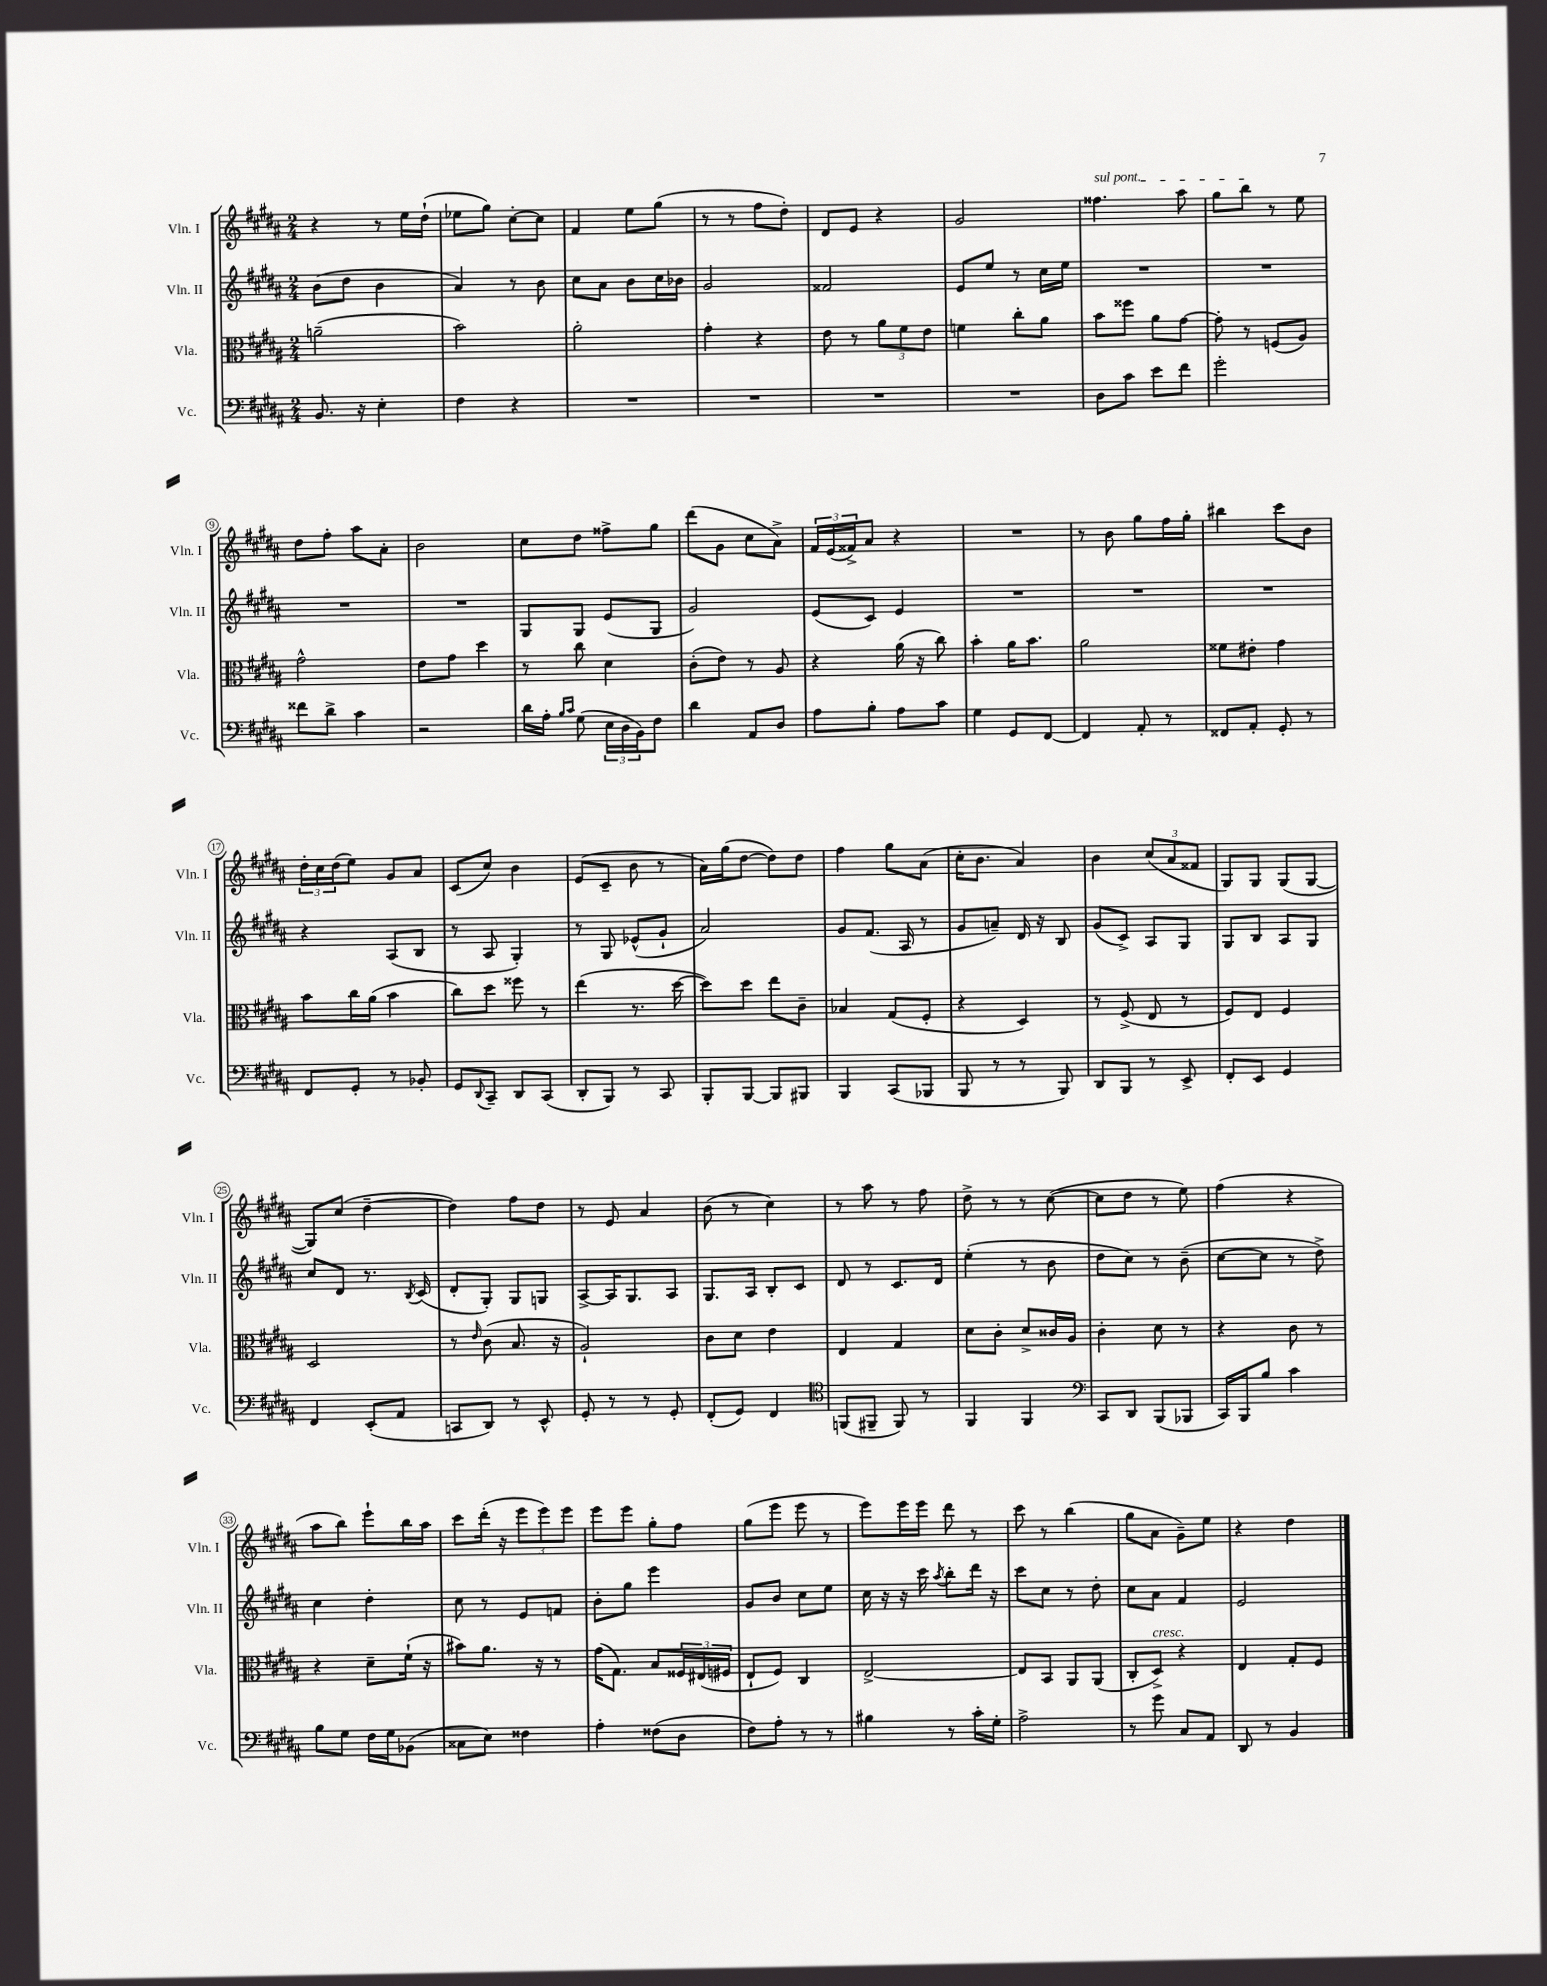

**kern	**kern	**kern	**kern
*staff4	*staff3	*staff2	*staff1
*clefF4	*clefC3	*clefG2	*clefG2
*k[f#c#g#d#a#]	*k[f#c#g#d#a#]	*k[f#c#g#d#a#]	*k[f#c#g#d#a#]
*M2/4	*M2/4	*M2/4	*M2/4
8.BB/	(2a~\	(8b\L	4r
.	.	8dd#\J	.
16r	.	.	.
4E'\	.	4b\	8r
.	.	.	16ee\LL
.	.	.	(16dd#`\JJ
=	=	=	=
4F#\	2b\)	4a#/)	8ee-\L
.	.	.	8gg#\J)
4r	.	8r	[8cc#'\L
.	.	8b\	8cc#\]J
=	=	=	=
2r	2a#'\	8cc#\L	4f#/
.	.	8a#\J	.
.	.	8b\L	8ee\L
.	.	16cc#\L	(8gg#\J
.	.	16b-\JJ	.
=	=	=	=
2r	4g#'\	2g#/	8r
.	.	.	8r
.	4r	.	8ff#\L
.	.	.	8dd#'\J)
=	=	=	=
2r	8e\	2f##/	8d#/L
.	8r	.	8e/J
.	12a#\L	.	4r
.	12f#\	.	.
.	12e\J	.	.
=	=	=	=
2r	4f\	8e/L	2g#/
.	.	8ee/J	.
.	8cc#'\L	8r	.
.	8a#\J	16cc#\LL	.
.	.	16ee\JJ	.
=	=	=	=
8D#\L	8b\L	2r	4.ff##\
8c#\J	8ff##\J	.	.
8e\L	8a#\L	.	.
8f#\J	[8g#\J	.	8aa#\
=	=	=	=
2g#'\	8g#'\]	2r	8gg#\L
.	8r	.	8bb\J
.	(8F/L	.	8r
.	8A#/J)	.	8ee\
=	=	=	=
8f##\L	2g#^^\	2r	8dd#\L
8d#^\J	.	.	8ff#'\J
4c#\	.	.	8aa#\L
.	.	.	8a#'\J
=	=	=	=
2r	8e\L	2r	2b\
.	8g#\J	.	.
.	4dd#\	.	.
=	=	=	=
16d#\LL	8r	8G#/L	8cc#\L
16A#'\JJ	.	.	.
16qqB/LL	.	.	.
16qqc#/JJ	.	.	.
(8G#\	8cc#\	8G#/J	8dd#\J
24E\LL	4d#\	(8e/L	8ff##^\L
24D#\	.	.	.
24BB\J)	.	.	.
8F#\J	.	8G#/J	8gg#\J
=	=	=	=
4d#\	(8c#'\L	2g#/)	(8ddd#\L
.	8e\J)	.	8g#\J
8AA#/L	8r	.	8cc#\L
8D#/J	8A#/	.	8a#^\J)
=	=	=	=
8A#\L	4r	(8e/L	24f#/LL
.	.	.	(24e/
.	.	.	24f##^/J)
8B'\J	.	8c#/J)	8a#/J
8A#\L	(16a#\	4e/	4r
.	16r	.	.
8c#\J	8cc#\)	.	.
=	=	=	=
4G#\	4b'\	2r	2r
8GG#/L	16a#\LK	.	.
.	8.b\J	.	.
[8FF#/J	.	.	.
=	=	=	=
4FF#/]	2a#\	2r	8r
.	.	.	8b\
8AA#'/	.	.	8gg#\L
8r	.	.	16ff#\L
.	.	.	16gg#'\JJ
=	=	=	=
8FF##/L	8f##\L	2r	4bb#\
8AA#'/J	8e#'\J	.	.
8GG#'/	4g#\	.	8ccc#\L
8r	.	.	8b\J
=	=	=	=
8FF#/L	8b\L	4r	24dd#'\LL
.	.	.	24cc#\
.	.	.	(24dd#\J
8GG#'/J	16cc#\L	.	8ee\J)
.	(16a#\JJ	.	.
8r	4b\	(8A#/L	8g#/L
8BB-'/	.	8B/J	8a#/J
=	=	=	=
8GG#/L	8cc#\L)	8r	(8c#/L
8qqDD#/	.	.	.
8CC#~/J	8dd#\J	8A#/	8cc#/J)
8DD#/L	8ff##\	4G#'/)	4b\
(8CC#/J	8r	.	.
=	=	=	=
8DD#'/L	(4ee\	8r	(8e/L
8BBB/J)	.	8G#/	8c#~/J
8r	8.r	(8e-^^/L	8b\
8CC#/	.	8g#`/J	8r
.	[16dd#\	.	.
=	=	=	=
8BBB'/L	8dd#\]L)	2a#/)	16a#\LL)
.	.	.	(16gg#\J
[8BBB/J	8dd#\J	.	[8dd#\J
8BBB/]L	8ee\L	.	8dd#\]L)
8BBB#/J	8c#~\J	.	8dd#\J
=	=	=	=
4BBB/	4B-/	8g#/L	4ff#\
.	.	(8.f#/J	.
(8CC#/L	(8G#/L	.	8gg#\L
.	.	16A#/	.
8BBB-/J	8F#'/J	8r	(8a#\J
=	=	=	=
8BBB/	4r	8g#/L	16cc#'\LK
.	.	.	8.b\J
8r	.	8a~/J)	.
8r	4D#/)	16d#/	4a#/)
.	.	16r	.
8BBB/)	.	8B/	.
=	=	=	=
8DD#/L	8r	(8g#/L	4b\
8BBB/J	(8F#^/	8c#^/J)	.
8r	8E/	8A#/L	(12cc#/L
.	.	.	12a#/
8EE^/	8r	8G#/J	.
.	.	.	12f##/J
=	=	=	=
8FF#'/L	8F#/L)	8G#/L	8G#/L)
8EE/J	8E/J	8B/J	8G#/J
4GG#/	4F#/	8A#/L	(8G#/L
.	.	8G#/J	[8G#/J
=	=	=	=
4FF#/	2D#/	8cc#/L	8G#/]L)
.	.	8d#/J	(8cc#/J
(8EE'/L	.	8.r	[4dd#~\
8AA#/J	.	.	.
.	.	8qB/	.
.	.	(16c#/	.
=	=	=	=
8CC/L	8r	8d#'/L	4dd#\])
.	16qqe/	.	.
8DD#/J)	(8c#\	8G#'/J)	.
8r	8.B/	8G#/L	8ff#\L
8EE^^/	.	8G/J	8dd#\J
.	16r	.	.
=	=	=	=
8GG#'/	2A#`/)	[8A#^/L	8r
8r	.	16A#/]K	8e/
.	.	8.G#/	.
8r	.	.	4a#/
8GG#'/	.	8A#/J	.
=	=	=	=
(8FF#'/L	8c#\L	8.G#/L	(8b\
8GG#/J)	8d#\J	.	8r
.	.	16A#/Jk	.
4FF#/	4e\	8B'/L	4cc#\)
.	.	8c#/J	.
=	=	=	=
*clefC4	*	*	*
(8FF/L	4E/	8d#/	8r
8FF#~/J	.	8r	8aa#\
8FF#/)	4G#/	8.c#/L	8r
8r	.	.	8ff#\
.	.	16d#/Jk	.
=	=	=	=
4FF#/	8d#\L	(4ee'\	8dd#^\
.	8c#'\J	.	8r
4FF#/	8d#^/L	8r	8r
.	16c##/L	8b\	([8cc#\
.	16A#/JJ	.	.
=	=	=	=
*clefF4	*	*	*
8CC#/L	4c#'\	8dd#\L	8cc#\]L
8DD#/J	.	8cc#\J)	8dd#\J
(8BBB/L	8d#\	8r	8r
8BBB-/J	8r	(8b~\	8ee\)
=	=	=	=
16CC#/LL)	4r	[8cc#\L	(4ff#\
16BBB/J	.	.	.
8B/J	.	8cc#\]J	.
4c#\	8c#\	8r	4r
.	8r	8dd#^\)	.
=	=	=	=
8B\L	4r	4cc#\	8aa#\L
8G#\J	.	.	8bb\J)
16F#\LL	8d#~\L	4dd#'\	8eee`\L
16G#\J	.	.	.
(8BB-\J	(16f#`\Jk	.	16bb\L
.	16r	.	16aa#\JJ
=	=	=	=
8C##\L	8b#\L)	8cc#\	8ccc#\L
8E\J)	8.a#\J	8r	(16ddd#'\Jk
.	.	.	16r
4F##\	.	8e/L	12eee\L
.	16r	.	.
.	.	.	12eee\)
.	8r	8f/J	.
.	.	.	12eee\J
=	=	=	=
4A#'\	(16g#\LK	8b'\L	8eee\L
.	8.G#\J)	.	.
.	.	8gg#\J	8eee\J
(8F##\L	8B/L	4eee\	8gg#'\L
8D#\J	24F##/L	.	8ff#\J
.	(24E#/	.	.
.	24F#/JJ	.	.
=	=	=	=
8F#\L)	8E`/L	8g#/L	(8gg#\L
8A#'\J	8F#/J)	8b/J	8eee\J
8r	4C#/	8cc#\L	8eee\
8r	.	8ee\J	8r
=	=	=	=
4B#\	[2E^/	16cc#\	8eee\L)
.	.	16r	.
.	.	16r	16eee\L
.	.	16ccc#\	16eee\JJ
.	.	8qaa#/	.
8r	.	8bb'\L	8ddd#\
16c#'\LL	.	16ddd#\Jk	8r
16G#'\JJ	.	16r	.
=	=	=	=
2A#^\	8E/]L	8ccc#\L	8ccc#\
.	8BB/J	8cc#\J	8r
.	8AA#/L	8r	(4bb\
.	(8AA#/J	8dd#'\	.
=	=	=	=
8r	8C#'/L	8cc#\L	8gg#\L
8g#\	8D#^/J)	8a#\J	8a#\J
8C#/L	4r	4f#/	8g#~\L)
8AA#/J	.	.	8ee\J
=	=	=	=
8DD#/	4E/	2e/	4r
8r	.	.	.
4BB/	8G#'/L	.	4dd#\
.	8F#/J	.	.
==	==	==	==
*-	*-	*-	*-
